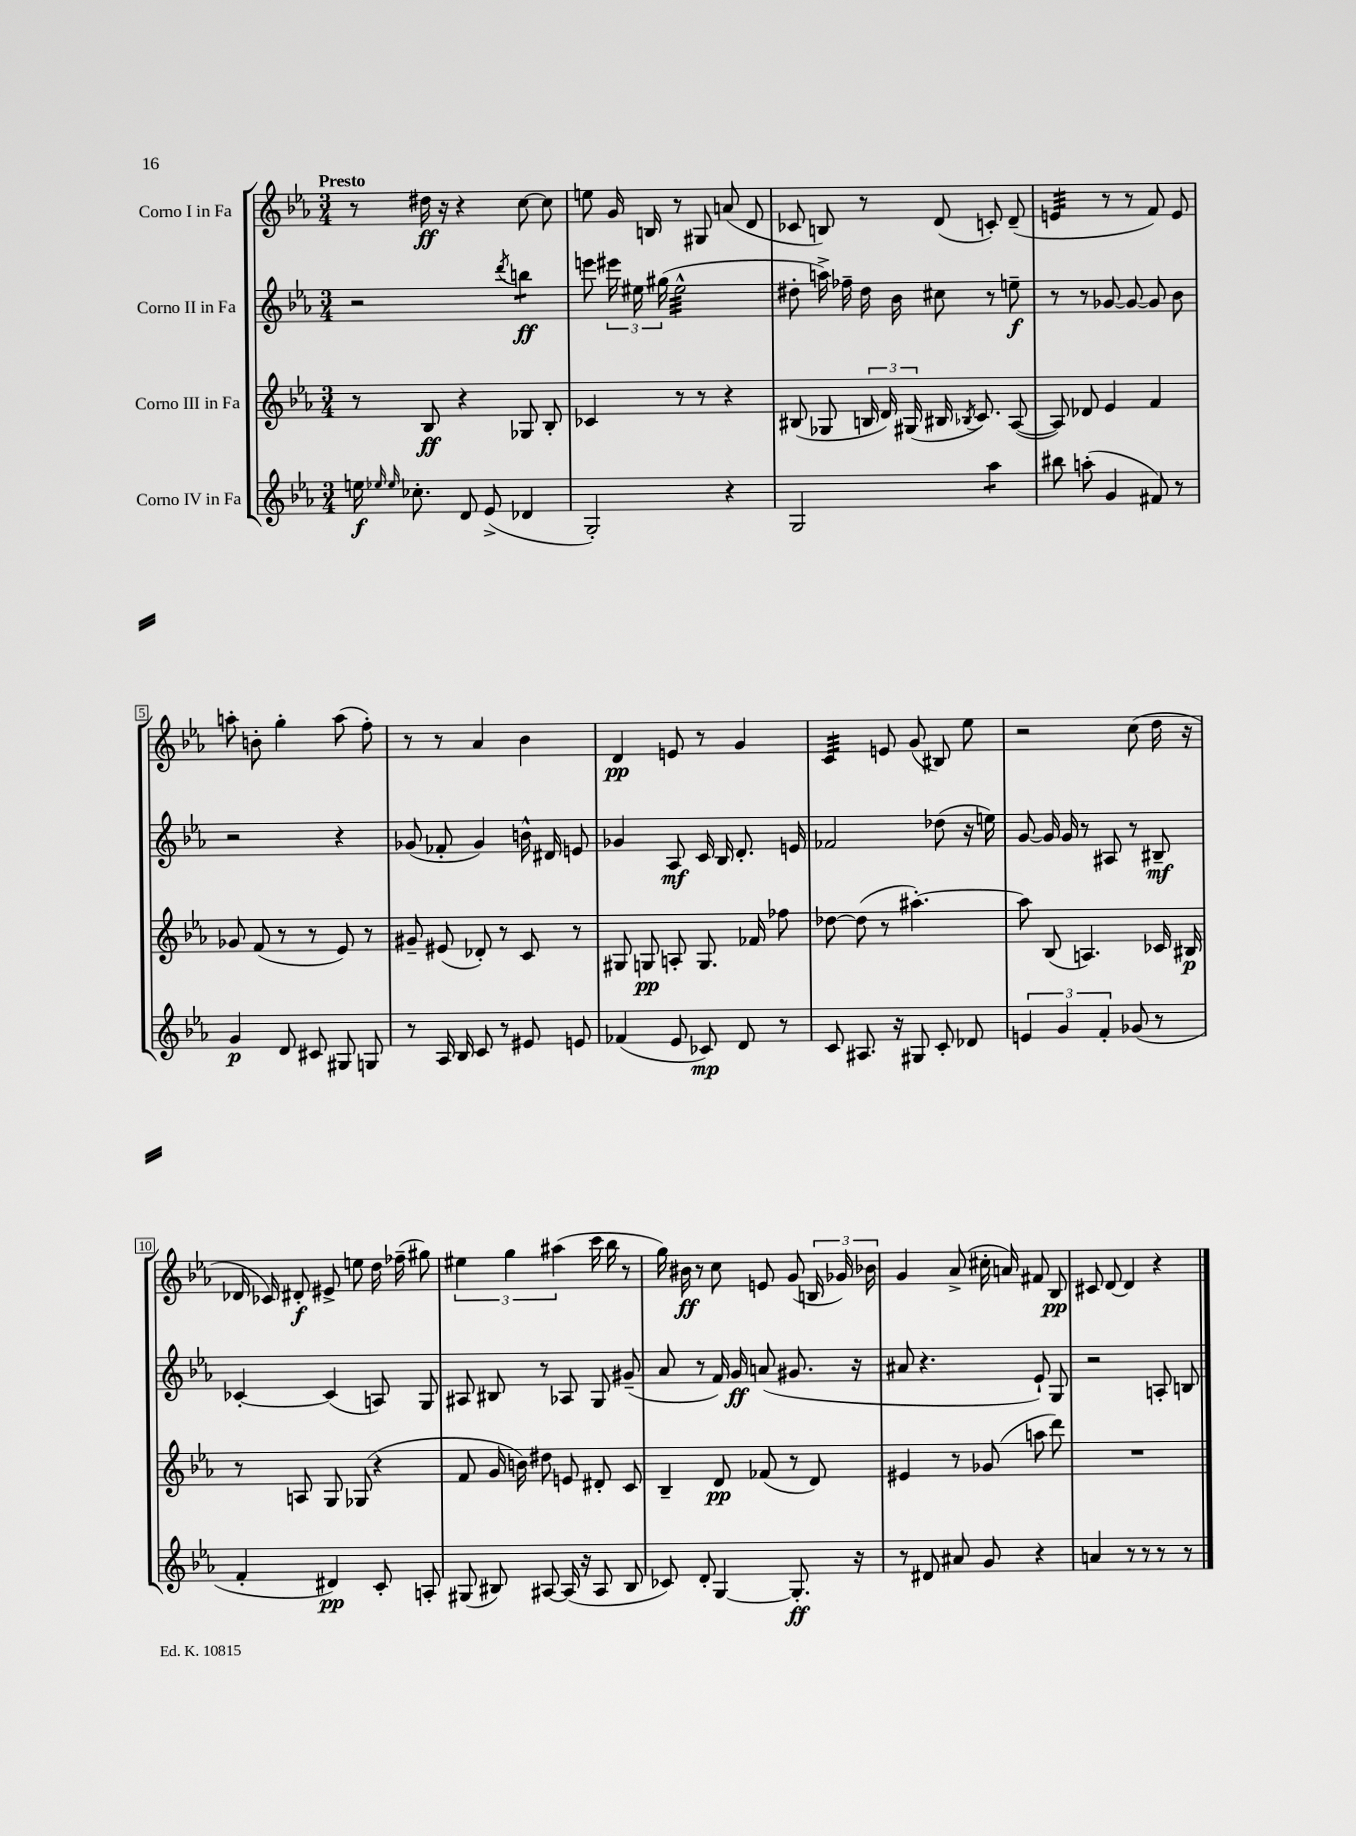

**kern	**kern	**kern	**kern
*staff4	*staff3	*staff2	*staff1
*clefG2	*clefG2	*clefG2	*clefG2
*k[b-e-a-]	*k[b-e-a-]	*k[b-e-a-]	*k[b-e-a-]
*M3/4	*M3/4	*M3/4	*M3/4
16ee	8r	2r	8r
16qqee-	.	.	.
16qqee-	.	.	.
8.cc-'	.	.	.
.	8B-	.	16dd#
.	.	.	16r
8d	4r	.	4r
(8e-^	.	.	.
.	.	8qddd	.
4d-	8G-	4bb	[8cc
.	8B-'	.	8cc]
=	=	=	=
2G')	4c-	8eee	8ee
.	.	24eee#	16g
.	.	24ee#	.
.	.	.	16B
.	.	(24gg#	.
.	8r	2ee#^^	8r
.	8r	.	8G#
4r	4r	.	(8a
.	.	.	8d
=	=	=	=
2G	(8B#	8dd#'	8c-
.	8G-	16aa^)	8B)
.	.	16ff-~	.
.	24B	16dd#	8r
.	24d)	.	.
.	.	16b-	.
.	(24G#	.	.
.	16B#	8cc#	(8d
.	8qB-	.	.
.	8.c)	.	.
4aa-	.	8r	8c')
.	([8A-	8ee~	(8d~
=	=	=	=
8bb#	8A-])	8r	4e
(8aa'	8d-	8r	.
4g	4e-	[8g-	8r
.	.	8g-_	8r
8f#)	4f	8g-]	8f)
8r	.	8b-	8e
=	=	=	=
4g	8g-	2r	8aa'
.	(8f	.	8b'
8d	8r	.	4gg'
8c#	8r	.	.
8G#	8e-)	4r	(8aa
8G	8r	.	8ff')
=	=	=	=
8r	8g#~	(8g-	8r
16A-	(8e#	8f-'	8r
16B-	.	.	.
8c	8d-')	4g-)	4a-
8r	8r	.	.
8e#	8c	16b^^	4b-
.	.	16d#	.
8e	8r	8e	.
=	=	=	=
(4f-	8G#	4g-	4d
.	8G	.	.
8e-	8A'	8A-	8e
8c-)	8.G	16c	8r
.	.	16B-	.
8d	.	8.d'	4g
.	16f-	.	.
8r	8ff-	.	.
.	.	16e	.
=	=	=	=
8c	[8dd-	2f-	4c
8.A#	(8dd-]	.	.
.	8r	.	8e
16r	.	.	.
8G#	[4.aa#')	.	(8g
8c'	.	(8dd-	8B#)
8d-	.	16r	8ee-
.	.	16ee)	.
=	=	=	=
6e	8aa#]	[8g	2r
.	(8B-	16g]	.
6g	.	.	.
.	.	16g	.
.	4.A)	8r	.
6f'	.	.	.
.	.	8A#	.
(8g-	.	8r	(8cc
8r	16c-	8B#~	16dd
.	16B#	.	16r
=	=	=	=
4f'	8r	[4c-'	16d-
.	.	.	16c-)
.	8A	.	8d#'
4d#)	8G	(4c-]	8e#^
.	(8G-	.	8ee
8c'	4r	8A)	16dd
.	.	.	(16ff-~
8A'	.	8G	8gg#)
=	=	=	=
(8G#	8f	8A#	6ee#
8B#)	16g	8B#	.
.	.	.	6gg
.	16b)	.	.
[8A#	8dd#	8r	.
.	.	.	(6aa#
(16A#]	8e	8A-	.
16r	.	.	.
8A#	8d#'	8G	16ccc
.	.	.	16bb-
8B#	8c	(8g#~	8r
=	=	=	=
8c-)	4B-~	8a-	16gg)
.	.	.	16b#
8d'	.	8r	8r
[4G	8d	16f)	8cc
.	.	16g	.
.	(8f-	(8a	8e
8.G']	8r	8.g#	(8g
.	8d)	.	24B
.	.	.	24g-)
16r	.	16r	.
.	.	.	24b-
=	=	=	=
8r	4e#	8a#	4g
8d#	.	4.r	.
8a#	8r	.	(8a-^
8g	(8g-	.	16cc#'
.	.	.	16a)
4r	8aa	8e-`)	8f#
.	8ddd)	8G	8B-
=	=	=	=
4a	2.r	2r	8c#
.	.	.	[8d
8r	.	.	4d]
8r	.	.	.
8r	.	8A'	4r
8r	.	8B	.
==	==	==	==
*-	*-	*-	*-
